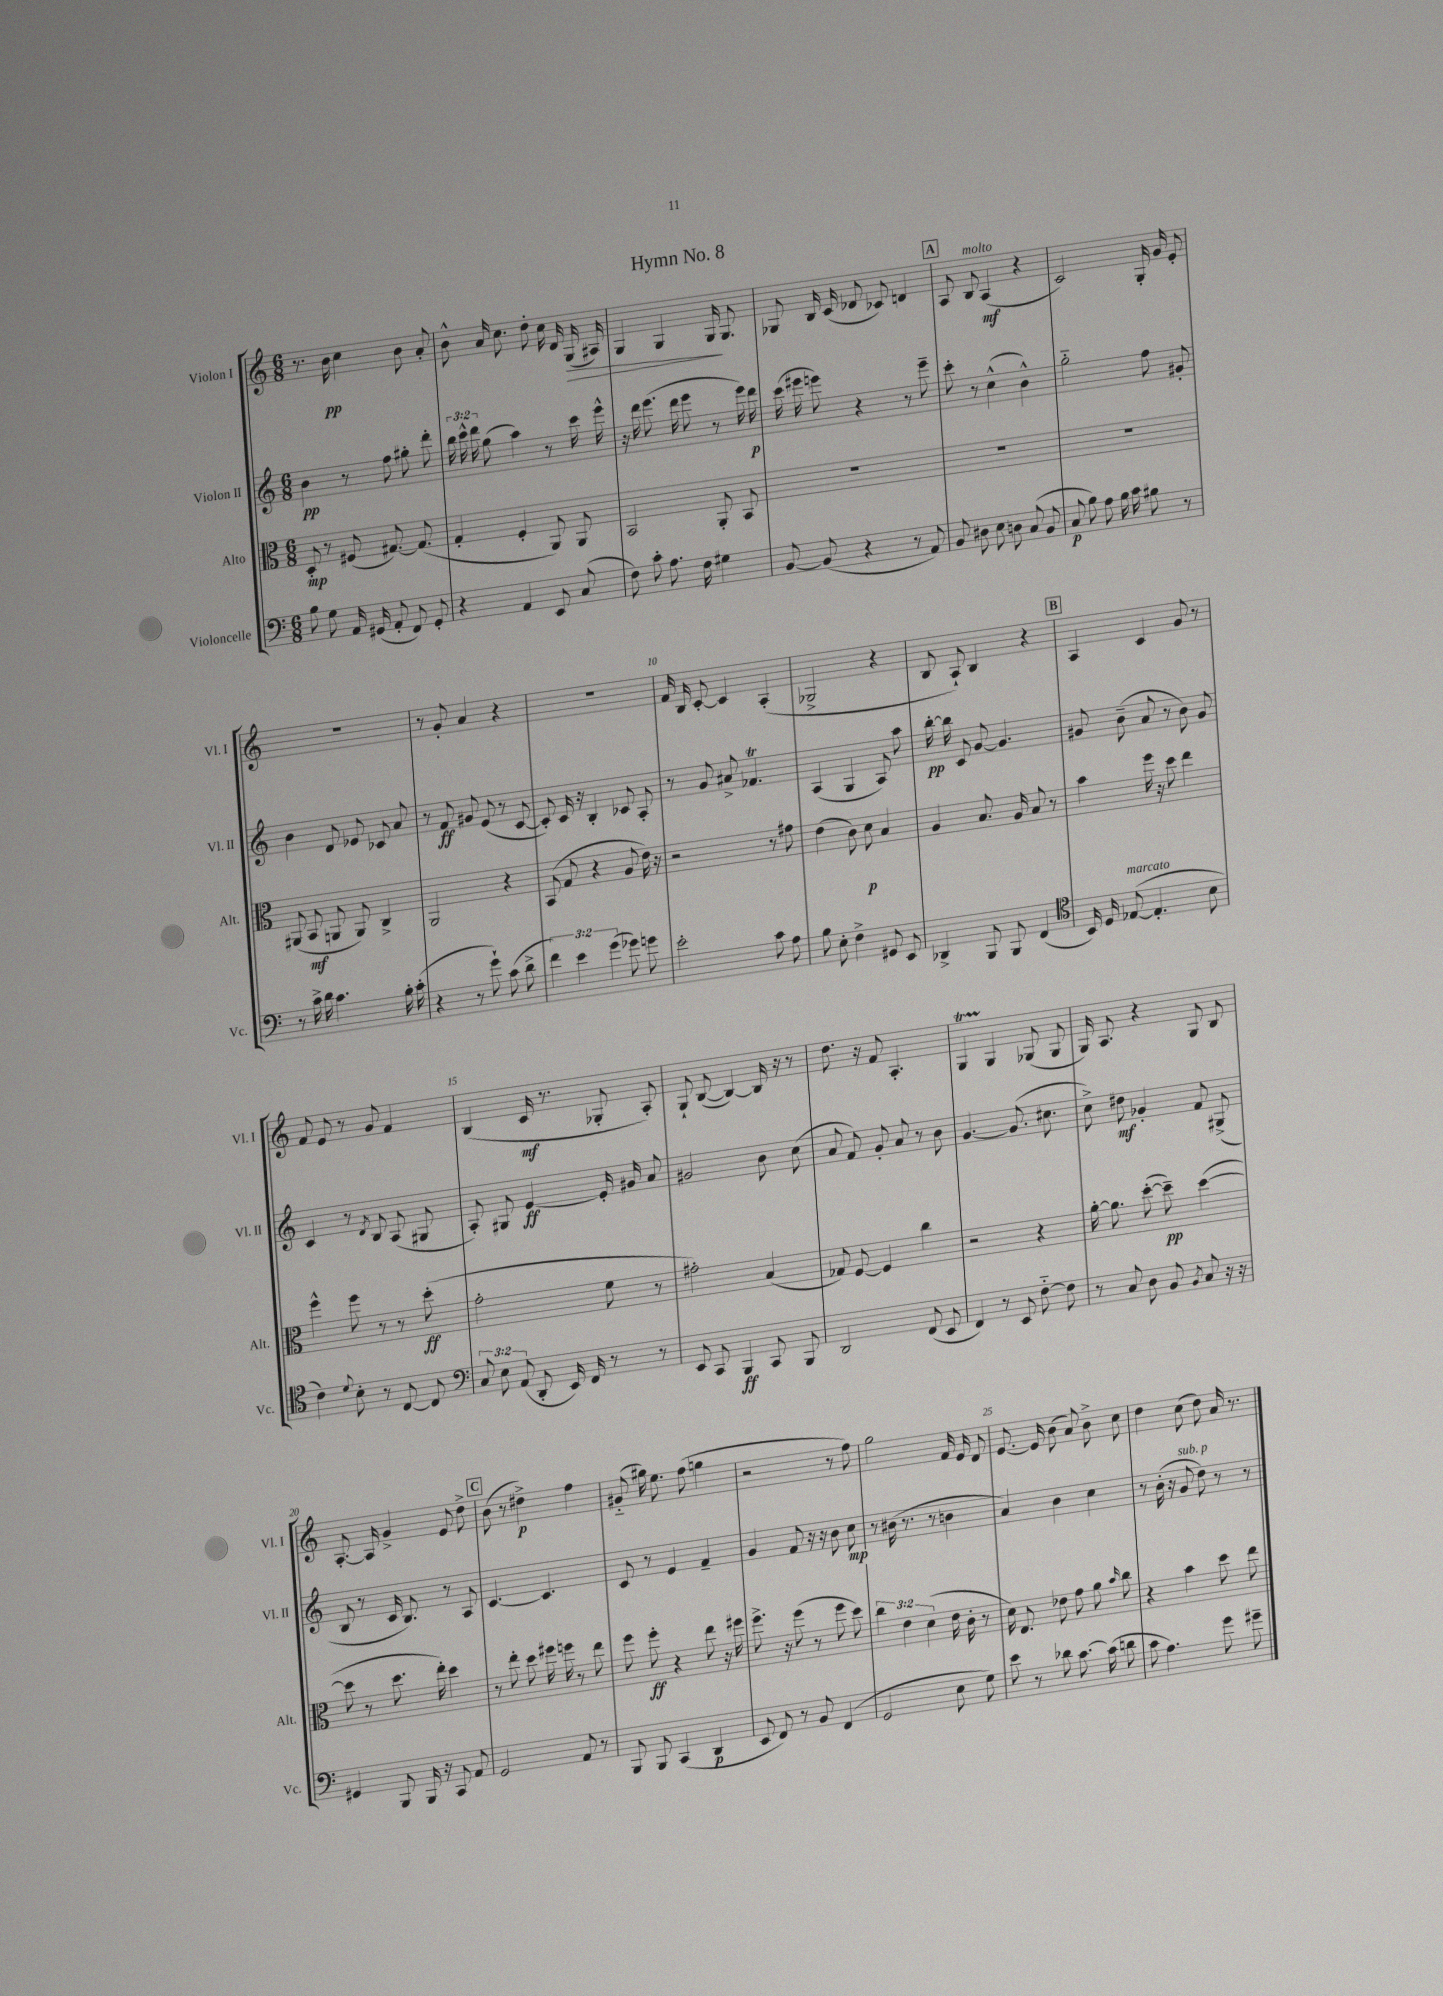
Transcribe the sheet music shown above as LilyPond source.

\header { title = "Hymn No. 8" }
<<
\new StaffGroup <<
\new Staff = "s0" \with { instrumentName = "Violon I" shortInstrumentName = "Vl. I" } {
    \clef treble \key c \major \numericTimeSignature \time 6/8
    \autoBeamOff r8. b'16\pp c''4 b'8 a'8-. |
    b'8-^ a'16 c''8. d''8-. c''16 d'16 g16\>( ais16) |
    g4 g4 g16\! g8. |
    ges8 b16 c'16( des'8 ces'8) d'4 |
    \mark \markup { \box "A" } a8 b8^\markup { \italic "molto" } a4\mf( r4 |
    c'2) g16-. g'16 e'8-. |
    R2. |
    r8 g'8-. a'4 r4 |
    R2. |
    f'16 b16 c'8~-. c'4 a4-.( |
    ges2-> r4 |
    b8 a8-!) b4 r4 |
    \mark \markup { \box "B" } a4 c'4 g'8 r8 |
    f'8 e'8 r8 g'8 f'4 |
    b4( c'16\mf r8. ges8-. a8-.) |
    g8-! b8~( b4~) b16 r16 r8 |
    d''8. r16 f'8 a4.-. |
    g4\startTrillSpan g4\stopTrillSpan ges8( ges8 |
    g16) a8. r4 g8 b8 |
    a8.~-. a16 g'4-> e'8 d''8-> |
    \mark \markup { \box "C" } b'8( r8 dis''4->\p) f''4 |
    gis'8-_( gis''16) e''8. f''8( g''4 |
    r2 r8 f''8) |
    g''2 f'16 e'16 d'8 |
    e'8.~ e'16 b'8( a'8) b'8-> c''8 |
    d''4 c''8( d''8) a'16 r8. \bar "|." |
}
\new Staff = "s1" \with { instrumentName = "Violon II" shortInstrumentName = "Vl. II" } {
    \clef treble \key c \major \numericTimeSignature \time 6/8 \override Staff.TupletNumber.text = #tuplet-number::calc-fraction-text
    \autoBeamOff b'4\pp r8 f''8 gis''8-. d'''8-. |
    \tuplet 3/2 { b''16 c'''16-^ d'''16 } g''8( a''4) r8 c'''16 e'''16-^ |
    r16 d'''16 e'''8.( d'''16 e'''8 r8 e'''16) d'''16\p |
    c'''16( eis'''16 e'''8) r4 r8 e'''8-- |
    \mark \markup { \box "A" } c'''8-. r8 c''4-^( b'4-^) |
    g''2-_ f''8 gis'8-. |
    b'4 d'8 ees'8 ces'8 a'8 |
    r8 f'8\ff gis'8 e'8( r8 c'8~ |
    c'8-.) c'16 r16 b4-. ces'8 a8-. |
    r8 g'8 ais'8-> fes'4.\trill |
    a4( g4 a8) a''8 |
    b''16~-.\pp b''16 c'8 g'8~ g'4. |
    \mark \markup { \box "B" } gis'8 b'8--( a'8 r8 b'8) gis'8 |
    c'4 r8 \acciaccatura { d'8 } b8 a8( gis8 |
    a8-.) gis8 e'4~\ff e'16-. gis'16 a'8 |
    gis'2 b'8 c''8( |
    a'8 f'8) g'8-. a'8 r8 b'8 |
    g'4.~ g'8.( cis''8. |
    c''8->) dis''8\mf ges'4-. f'8 gis8->( |
    b8 r8 c'16 b8.) r8 a8 |
    \mark \markup { \box "C" } c'4.~ c'4. |
    c'8 r8 e'4 f'4-- |
    g'4 f'8 r16 r16 b'8 c''8\mp |
    r8 bis'16( r8. r8 b'4 |
    a'4) b'4 c''4 |
    r8 b'16-.( r16 g'8^\markup { \italic "sub. p" } d''8) r8 r8 \bar "|." |
}
\new Staff = "s2" \with { instrumentName = "Alto" shortInstrumentName = "Alt." } {
    \clef alto \key c \major \numericTimeSignature \time 6/8 \override Staff.TupletNumber.text = #tuplet-number::calc-fraction-text
    \autoBeamOff d8-.\mp r8 fis8( gis8.~) gis8.( |
    g4-. f4-. a,8) a,8 |
    b,2 a,8-. b,8 |
    R2. |
    \mark \markup { \box "A" } R2. |
    R2. |
    ais,8( b,8\mf a,8 a,8) c4-> |
    a,2 r4 |
    b,8( g8 r4 a8 e'16) r16 |
    r2 r8 gis'8 |
    e'4( c'8) d'8\p b4 |
    a4 b8. a16 b8 r8 |
    \mark \markup { \box "B" } b'4 f''16 r16 d''8 e''4 |
    f''4-^ f''8 r8 r8 d''8-.\ff( |
    g'2-. f'8 r8 |
    gis'2-.) b4( |
    ges8) f8~ f4 c''4 |
    r2 r4 |
    a'16~-. a'8. d''8~-.( d''8--\pp) d''4~( |
    d''8 r8 d''8. e''16-.) d''4 |
    \mark \markup { \box "C" } r8 e''8-. d''8 fis''16 f''16 r8 e''8 |
    f''8 f''8-.\ff r4 e''8 r16 fis''16 |
    f''8.-> r16 f''8( r8 f''8 d''8) |
    \tuplet 3/2 { c''4 e'4 d'4( } e'16 c'16-. r8 |
    d'16) e8. ees'8 g'8 a'8 \grace { b'16 } c''8 |
    r4 b'4 d''8 e''8 \bar "|." |
}
\new Staff = "s3" \with { instrumentName = "Violoncelle" shortInstrumentName = "Vc." } {
    \clef bass \key c \major \numericTimeSignature \time 6/8 \override Staff.TupletNumber.text = #tuplet-number::calc-fraction-text
    \autoBeamOff b8 g8 a,16 gis,16( a,8-. f,8) gis,8-. |
    r4 a,4 e,8 c8( |
    f8) c'8-. a8. f16 gis4 |
    b,8~ b,8( r4 r8 a,8) |
    \mark \markup { \box "A" } b,8 dis8 e8 d8 c8( b,8 |
    c8\p b8) a8 b16 c'16 bis8 r8 |
    r8 c'16-> d'16 c'4. b16-. c'16-.( |
    r4 r8 g'8-!) c'8( d'8-> |
    \tuplet 3/2 { f'4) e'4 g'4( } ges'8) g'8 |
    e'2-. c'8 a8 |
    b8 e8-. f4-> gis,8 e,8 |
    des,4-> b,,8 b,,8 f,4( |
    \mark \markup { \box "B" } \clef tenor b,16) d16 ees8~^\markup { \italic "marcato" }( ees4.-. b8 |
    c'4) \appoggiatura { d'8 } b8-. r8 c8~ c8 |
    \clef bass \tuplet 3/2 { c8 e8 a,8( } d,8-. e,16) f,16 r8 r8 |
    e,8 c,8 b,,4\ff c,8 b,,8 |
    d,2 f,8( e,8 |
    f,4) r8 e,8 f8~-_ f8 |
    r8 c8 d8 b,8 \acciaccatura { b,8 } c8 r16 r16 |
    gis,4 b,,8 b,,16 r16 c,8 a,8 |
    \mark \markup { \box "C" } g,2 a,8 r8 |
    b,,8 b,,8 c,4( d,4\p |
    e,8 f,8) r8 b,8 f,4( |
    g,2 e8 g8) |
    e'8 r8 des'8 c'8.~ c'16( d'8 |
    c'8 a4.) g'8 gis'8-- \bar "|." |
}
>>
>>
\layout { \context { \Score \override BarNumber.break-visibility = ##(#f #t #t) barNumberVisibility = #(every-nth-bar-number-visible 5) } }
